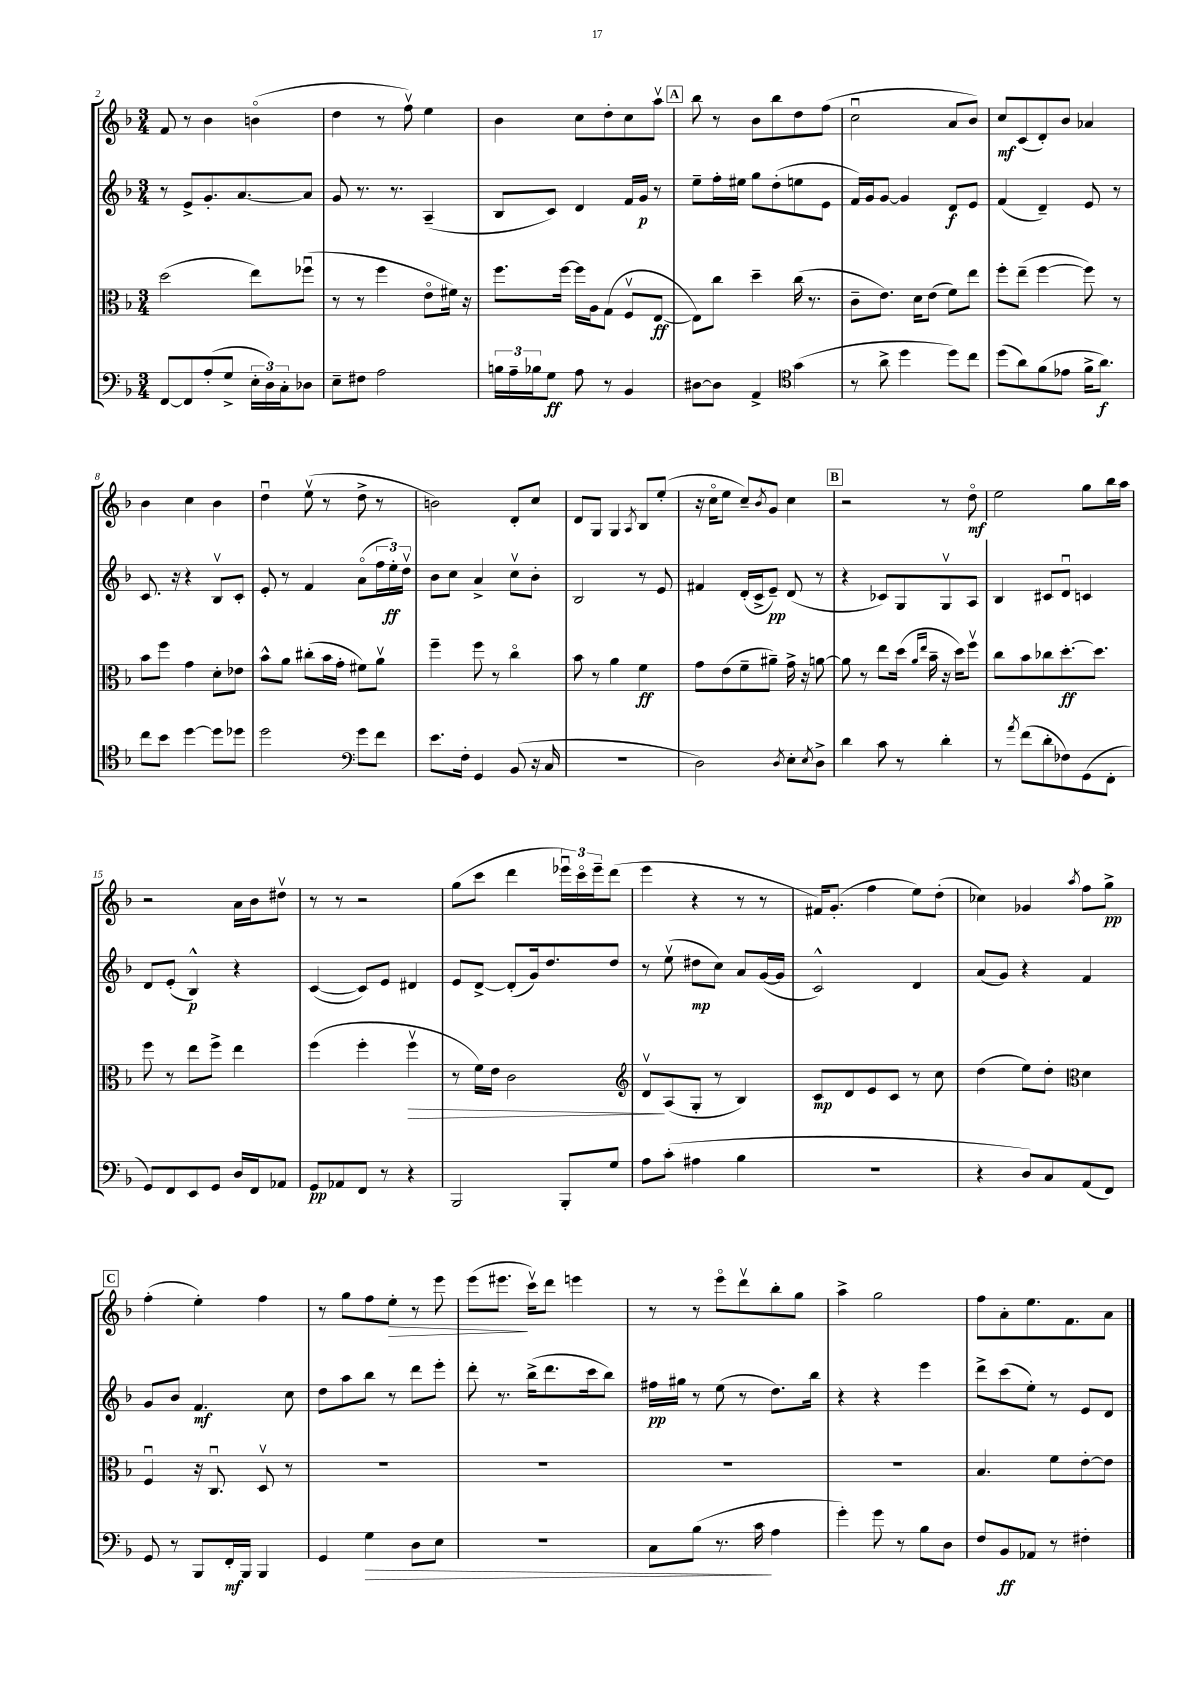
<<
\new StaffGroup <<
\new Staff = "s0" {
    \clef treble \key f \major \numericTimeSignature \time 3/4
    f'8 r8 bes'4 b'4\flageolet( |
    d''4 r8 f''8\upbow) e''4 |
    bes'4 c''8 d''8-. c''8 a''8\upbow |
    \mark \markup { \box "A" } bes''8 r8 bes'8 bes''8 d''8 f''8( |
    c''2\downbow a'8 bes'8) |
    c''8\mf c'8( d'8-.) bes'8 aes'4 |
    bes'4 c''4 bes'4 |
    d''4\downbow e''8\upbow( r8 d''8-> r8 |
    b'2) d'8-. c''8 |
    d'8 g8 g4 \acciaccatura { a8 } bes8 e''8-.( |
    r16 c''16\flageolet e''8 c''8--) \acciaccatura { bes'8 } g'8 c''4 |
    \mark \markup { \box "B" } r2 r8 d''8\flageolet\mf |
    e''2 g''8 bes''16 a''16 |
    r2 a'16 bes'16 dis''8\upbow |
    r8 r8 r2 |
    g''8( c'''8 d'''4 \tuplet 3/2 { ees'''16\downbow) c'''16\flageolet ees'''16-- } d'''8( |
    e'''4 r4 r8 r8 |
    fis'16) g'8.-.( f''4 e''8) d''8-.( |
    ces''4) ges'4 \acciaccatura { a''8 } f''8 g''8->\pp |
    \mark \markup { \box "C" } f''4-.( e''4-.) f''4 |
    r8 g''8 f''8 e''8-.\> r8 e'''8 |
    e'''8( eis'''8.\! c'''16\upbow) d'''8 e'''4 |
    r8 r8 e'''8\flageolet d'''8\upbow bes''8-. g''8 |
    a''4-> g''2 |
    f''8 a'8-. e''8. f'8. a'8 \bar "|." |
}
\new Staff = "s1" {
    \clef treble \key f \major \numericTimeSignature \time 3/4
    r8 e'8-> g'8.-. a'8.~ a'8 |
    g'8 r8. r8. a4--( |
    bes8 c'8) d'4 f'16 g'16\p r8 |
    \mark \markup { \box "A" } e''8-- f''16-. eis''16 g''8 d''8-.( e''8 e'8 |
    f'16) g'16 g'8~ g'4 d'8\f e'8 |
    f'4( d'4--) e'8 r8 |
    c'8. r16 r4 bes8\upbow c'8-. |
    e'8-. r8 f'4 a'8\flageolet( \tuplet 3/2 { f''16 e''16-.\ff) d''16\upbow } |
    bes'8 c''8 a'4-> c''8\upbow bes'8-. |
    bes2 r8 e'8 |
    fis'4 d'16-.( c'16-> e'8--\pp) d'8( r8 |
    \mark \markup { \box "B" } r4 ces'8) g8 g8\upbow a8 |
    bes4 cis'8 d'8\downbow c'4 |
    d'8 e'8-.( bes4-^\p) r4 |
    c'4~( c'8) e'8 dis'4 |
    e'8 d'8~-> d'8-.( g'16) d''8. d''8 |
    r8 e''8\upbow( dis''8\mp c''8) a'8 g'16~( g'16 |
    c'2-^) d'4 |
    a'8( g'8) r4 f'4 |
    \mark \markup { \box "C" } g'8 bes'8 f'4.\mf c''8 |
    d''8 a''8 bes''8 r8 d'''8 e'''8-. |
    d'''8-. r8. bes''16->( d'''8. c'''16 bes''8) |
    fis''16\pp gis''16 r8 e''8( r8 d''8.) bes''16 |
    r4 r4 e'''4 |
    d'''8-> c'''8( e''8-.) r8 e'8 d'8 \bar "|." |
}
\new Staff = "s2" {
    \clef alto \key f \major \numericTimeSignature \time 3/4
    d''2( e''8) fes''8\downbow( |
    r8 r8 f''4 e'8\flageolet fis'16) r16 |
    f''8. f''16~ f''16 a16 g8( f8\upbow e8~\ff |
    \mark \markup { \box "A" } e8) c''8 d''4-- c''16( r8. |
    c'8-- e'8.) d'16 e'8( f'8) e''8 |
    f''8-. e''8--( f''4~ f''8) r8 |
    bes'8 f''8 g'4 d'8-. ees'8 |
    bes'8-^ a'8 cis''8-.( bes'16 g'16-. fis'8) a'8\upbow |
    f''4-- f''8 r8 c''4\flageolet |
    bes'8 r8 a'4 f'4\ff |
    g'8 e'8( f'8-- ais'8--) g'16-> r16 a'8~ |
    \mark \markup { \box "B" } a'8 r8 e''8 d''16( \grace { a'16 e''16 } bes'16-- r16 d''16) f''8\upbow |
    c''8 bes'8 ces''8 d''8.~-.\ff d''8. |
    f''8 r8 e''8 f''8-> e''4 |
    f''4( f''4-. f''4\upbow\> |
    r8 f'16) e'16 c'2 |
    \clef treble d'8\upbow\! a8( g8-. r8 bes4) |
    c'8\mp d'8 e'8 c'8 r8 c''8 |
    d''4( e''8) d''8-. \clef alto d'4 |
    \mark \markup { \box "C" } f4\downbow r16 c8.\downbow d8\upbow r8 |
    R2. |
    R2. |
    R2. |
    R2. |
    bes4. f'8 e'8~-. e'8 \bar "|." |
}
\new Staff = "s3" {
    \clef bass \key f \major \numericTimeSignature \time 3/4
    f,8~ f,8 a8-.( g8-> \tuplet 3/2 { e16-. d16) c16-. } des8 |
    e8-- fis8 a2 |
    \tuplet 3/2 { b16 a16-- bes16 } g8\ff a8 r8 bes,4 |
    \mark \markup { \box "A" } dis8~ dis8 a,4-> \clef tenor g'4( |
    r8 a'8-> d''4 d''8) c''8 |
    d''8( a'8) f'8( ees'8 f'16-> a'8.\f) |
    c''8 bes'8 d''4~ d''8 des''8 |
    d''2 \clef bass g'8 f'8 |
    e'8. f16-. g,4 bes,8( r16 c16 |
    r2. |
    d2) \acciaccatura { d8 } e8-. \acciaccatura { e8 } d8-> |
    \mark \markup { \box "B" } d'4 c'8 r8 d'4-. |
    r8 \acciaccatura { a'8 } f'8( d'8-. fes8) g,8( f,8-. |
    g,8) f,8 e,8 g,8 d16 f,16 aes,8 |
    g,8\pp aes,8 f,8 r8 r4 |
    bes,,2 bes,,8-. g8 |
    a8 c'8-.( ais4 bes4 |
    R2. |
    r4 d8) c8 a,8( f,8) |
    \mark \markup { \box "C" } g,8 r8 bes,,8 f,16-.\mf bes,,16 bes,,4 |
    g,4 g4\> d8 e8 |
    r2. |
    c8 bes8( r8. c'16\! a4 |
    g'4-.) g'8 r8 bes8 d8 |
    f8 bes,8\ff aes,8 r8 fis4-. \bar "|." |
}
>>
>>
\layout { \context { \Score currentBarNumber = #2 } }
